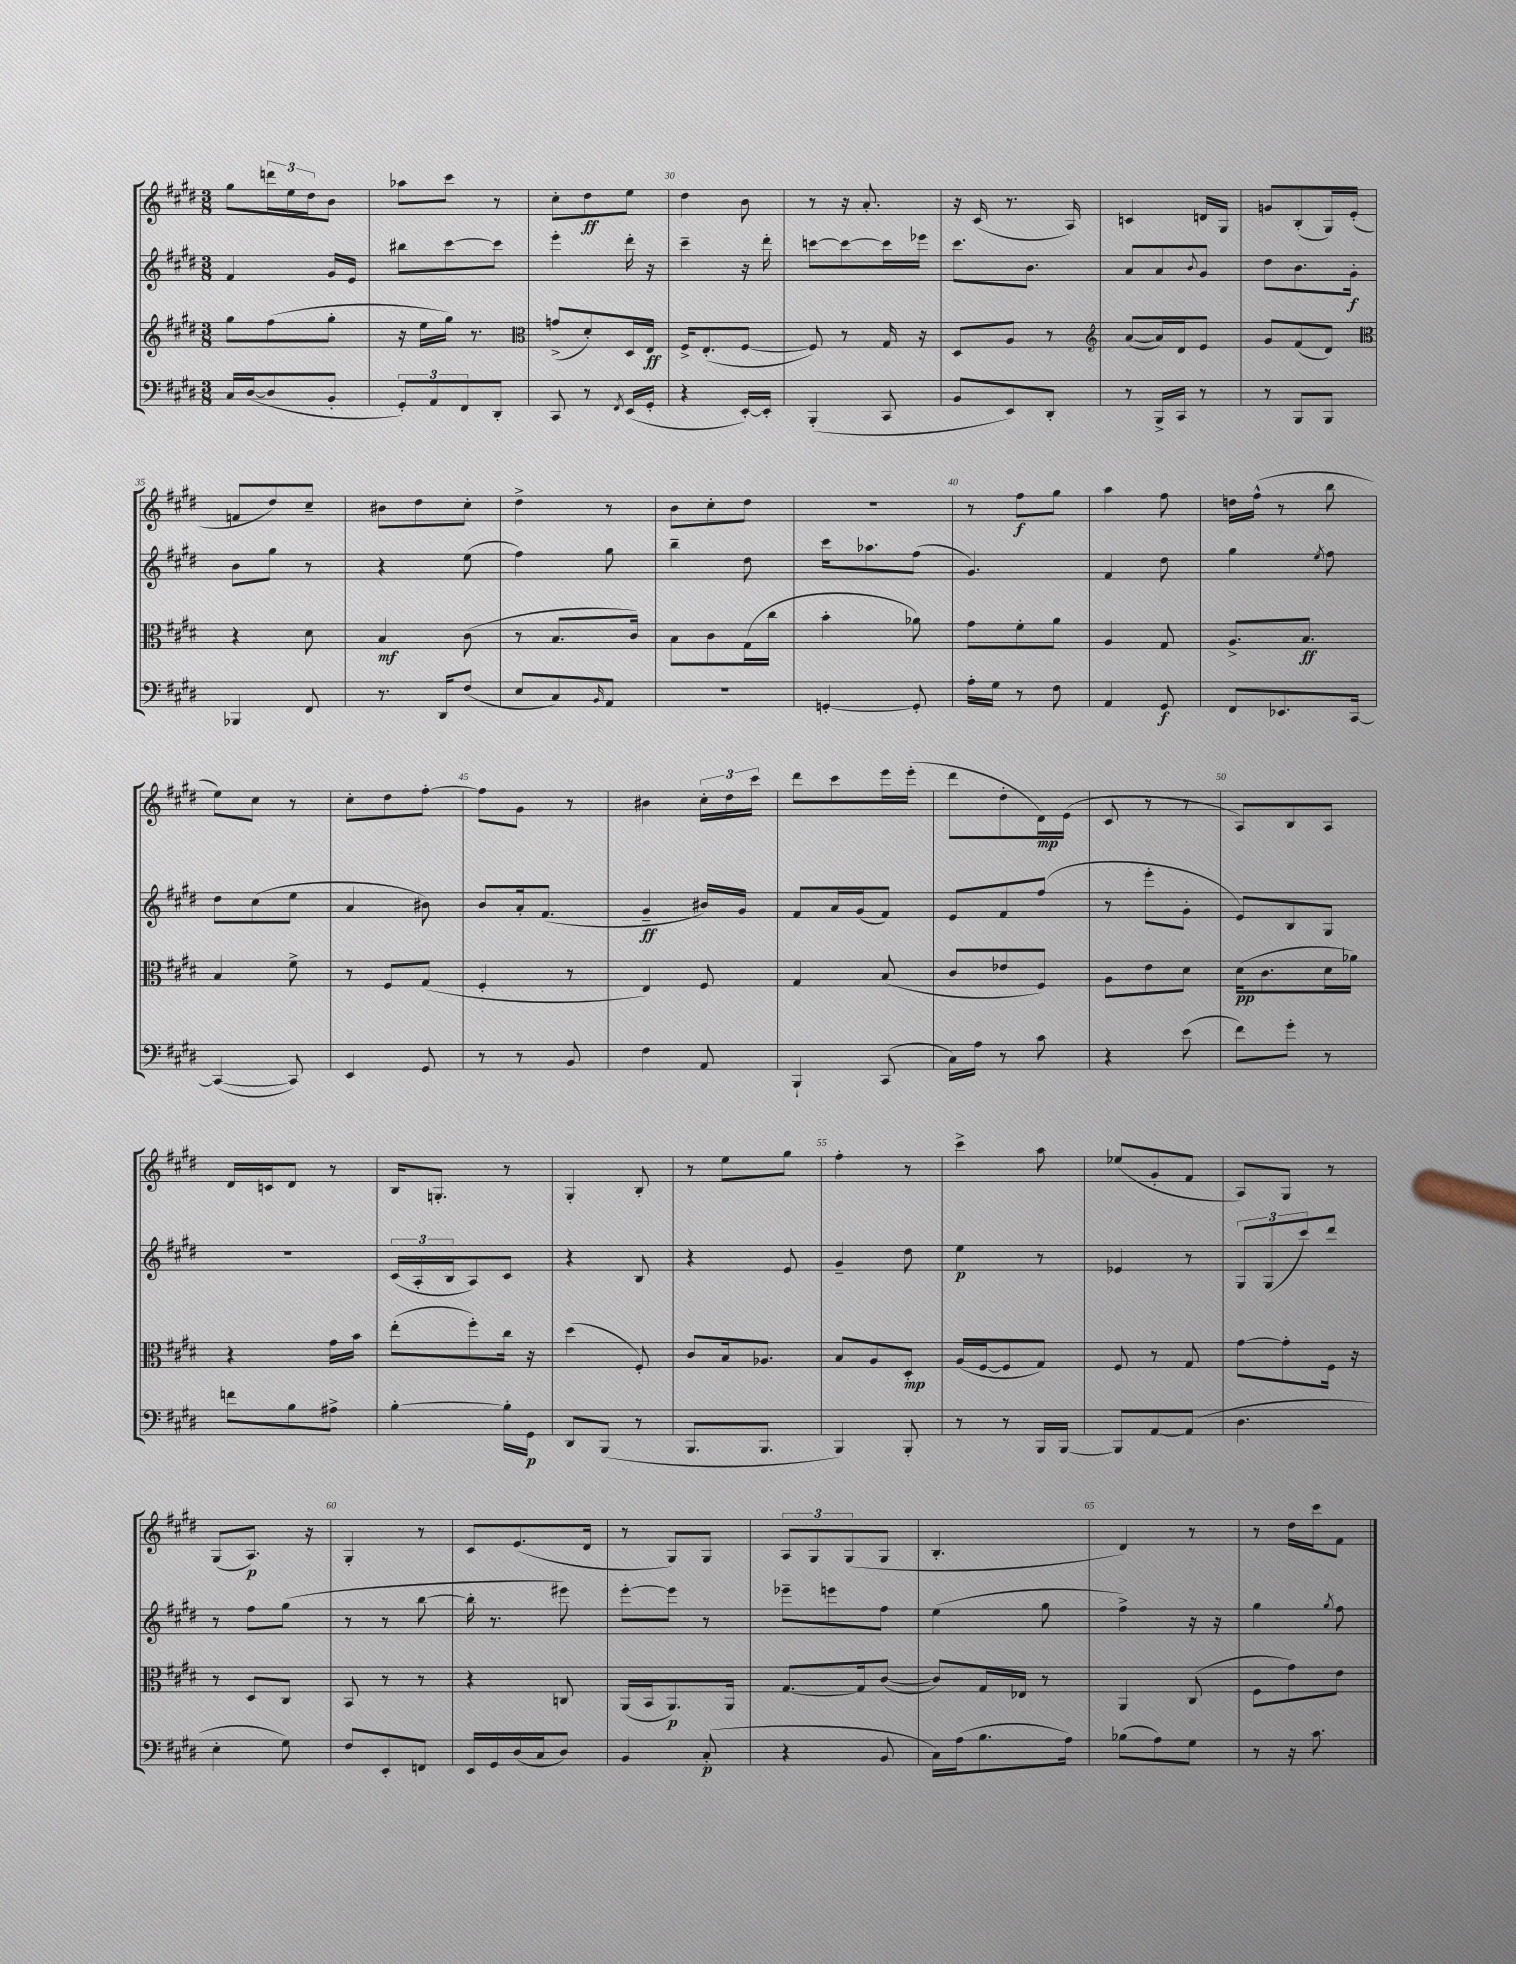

**kern	**kern	**kern	**kern
*staff4	*staff3	*staff2	*staff1
*clefF4	*clefG2	*clefG2	*clefG2
*k[f#c#g#d#]	*k[f#c#g#d#]	*k[f#c#g#d#]	*k[f#c#g#d#]
*M3/8	*M3/8	*M3/8	*M3/8
16C#	8gg#	4f#	8gg#
([16D#	.	.	.
8D#]	(8ff#	.	24ddd
.	.	.	24ee
.	.	.	24dd#
8BB'	8gg#'	16g#	8b
.	.	16e	.
=	=	=	=
12GG#')	16r	8bb#	8aa-
.	16ee	.	.
12AA	.	.	.
.	16gg#)	[8ccc#	8ccc#
12FF#	.	.	.
.	8.r	.	.
8DD#'	.	8ccc#]	8r
=	=	=	=
*	*clefC3	*	*
8CC#	(8g^	4eee'	8cc#'
8r	8d#')	.	8dd#
8qFF#	.	.	.
(16EE	16D#	16ddd#'	8ee
16GG#'	16E	16r	.
=	=	=	=
4r	16F#^	4ccc#~	4dd#
.	(8.E'	.	.
[16EE')	[8F#	16r	8b
16EE']	.	16ddd#'	.
=	=	=	=
(4BBB'	8F#])	[8ccc	8r
.	8r	8ccc_	16r
.	.	.	8.a'
8CC#	16G#	16ccc]	.
.	16r	16eee-	.
=	=	=	=
8BB	8D#	8.ccc#	16r
.	.	.	(16c#
8EE)	8A	.	8.r
.	.	8.b	.
8DD#'	8r	.	.
.	.	.	16A)
=	=	=	=
*	*clefG2	*	*
8r	([8a	8a	4c
16BBB^	16a])	8a	.
16CC#	16d#	.	.
.	.	8qqb	.
8r	8e	8g#	16d
.	.	.	16G#
=	=	=	=
8r	8g#	8dd#	8g
8BBB	(8f#	8.b	(8B'
8BBB	8d#)	.	16G#)
.	.	16g#'	(16e'
=	=	=	=
*	*clefC3	*	*
4BBB-	4r	8b	8f
.	.	8gg#	8dd#)
8FF#	8d#	8r	8cc#~
=	=	=	=
8.r	4B	4r	8b#
.	.	.	8dd#
16DD#	.	.	.
(8F#	(8c#	(8ee	8cc#'
=	=	=	=
8E	8r	4ff#)	4dd#^
8C#)	8.B	.	.
16qqBB	.	.	.
8AA	.	8gg#	8r
.	16c#)	.	.
=	=	=	=
4.r	8B	4bb~	8b
.	8c#	.	8cc#'
.	(16G#	8dd#	8dd#
.	16cc#	.	.
=	=	=	=
[4GG'	4b'	16ccc#	4.r
.	.	8.aa-	.
8GG']	8a-)	(8ff#	.
=	=	=	=
16A'	8g#	4.g#)	8r
16G#	.	.	.
8r	8f#'	.	8ff#
8F#	8a	.	8gg#
=	=	=	=
4AA	4A	4f#	4aa
8GG#	8G#	8dd#	8ff#
=	=	=	=
8FF#	8.A^	4gg#	16dd
.	.	.	(16ff#^^
8.EE-	.	.	8r
.	8.B	.	.
.	.	8qee	.
.	.	8ff#	8bb
[16CC#	.	.	.
=	=	=	=
(4CC#_	4B	8dd#	8ee)
.	.	(8cc#	8cc#
8CC#])	8f#^	8ee	8r
=	=	=	=
4EE	8r	4a	8cc#'
.	8F#	.	8dd#
8GG#	(8G#	8b#)	[8ff#'
=	=	=	=
8r	4F#'	8b	8ff#]
8r	.	16a'	8g#
.	.	(8.f#	.
8BB	8r	.	8r
=	=	=	=
4F#	4E)	4g#~	4b#
8AA	8F#	16b#)	24cc#'
.	.	.	24dd#
.	.	16g#	.
.	.	.	24ccc#
=	=	=	=
4BBB`	4G#	8f#	8ddd#
.	.	16a	8ccc#
.	.	(16g#	.
(8CC#	(8B	8f#)	16eee
.	.	.	(16eee'
=	=	=	=
16C#)	8c#	8e	8ddd#
16A	.	.	.
8r	8e-	8f#	8dd#'
8c#	8F#)	(8ff#	16d#)
.	.	.	(16e
=	=	=	=
4r	8A	8r	8c#
.	8e	8eee'	8r
(8e	8d#	8g#'	8r
=	=	=	=
8f#)	(16d#	8e)	8A)
.	8.c#	.	.
8g#'	.	8B	8B
8r	16d#	8G#	8A
.	16a-)	.	.
=	=	=	=
8f	4r	4.r	16d#
.	.	.	16c
8B	.	.	8d#
8A#^	16g#	.	8r
.	16b	.	.
=	=	=	=
[4B'	(8ee'	(24c#	16B
.	.	24A'	.
.	.	.	8.G'
.	.	24B	.
.	8ff#')	8A)	.
16B']	16cc#	8c#	8r
16GG#	16r	.	.
=	=	=	=
8DD#	(4dd#	4r	4G#'
(8BBB	.	.	.
8r	8F#')	8B	8B'
=	=	=	=
8.BBB	8c#	4r	8r
.	16B	.	8ee
8.BBB	8.A-	.	.
.	.	8e	8gg#
=	=	=	=
4BBB)	8B	4g#~	4ff#'
.	8A	.	.
8BBB'	8D#'	8dd#	8r
=	=	=	=
8r	(16A	4ee	4ccc#^
.	[16F#	.	.
8r	8F#]	.	.
16BBB	8G#)	8r	8aa
[16BBB	.	.	.
=	=	=	=
8BBB]	8F#	4e-	(8ee-
[8AA	8r	.	8g#'
(8AA]	8G#	8r	8f#
=	=	=	=
4.D#	[8g#	12G#	8A)
.	.	(12G#	.
.	8g#']	.	8G#
.	.	12ccc#)	.
.	16F#	8ddd#	8r
.	16r	.	.
=	=	=	=
4E'	8r	8r	(8G#
.	8D#	8ff#	8.A)
8G#)	8C#	(8gg#	.
.	.	.	16r
=	=	=	=
8F#	8BB	8r	4G#'
8EE'	8r	8r	.
8FF	8r	[8bb	8r
=	=	=	=
16EE	4r	16bb']	8c#
16GG#	.	8.r	.
(16D#	.	.	(8.e
16C#	.	.	.
8D#)	8C	8eee#)	.
.	.	.	16d#
=	=	=	=
4BB	(16AA	[8eee'	8r
.	16BB	.	.
.	8.AA)	8eee]	8G#)
(8C#'	.	8r	8G#
.	16AA	.	.
=	=	=	=
4r	[8.G#	8eee-~	12A
.	.	.	12G#
.	.	8eee	.
.	.	.	(12G#
.	16G#]	.	.
8BB	([8c#	8ff#	8G#
=	=	=	=
16C#)	8c#])	(4ee	4.B'
(16A	.	.	.
8.B	16G#	.	.
.	16E-	.	.
.	8r	8gg#	.
16A)	.	.	.
=	=	=	=
(8B-	4AA	4ff#^)	4d#)
8A)	.	.	.
8G#	(8C#	16r	8r
.	.	16r	.
=	=	=	=
8r	8F#	4gg#	8r
16r	8g#)	.	16dd#
8.c#	.	.	16ccc#
.	.	8qgg#	.
.	8e	8ff#	8f#
==	==	==	==
*-	*-	*-	*-
